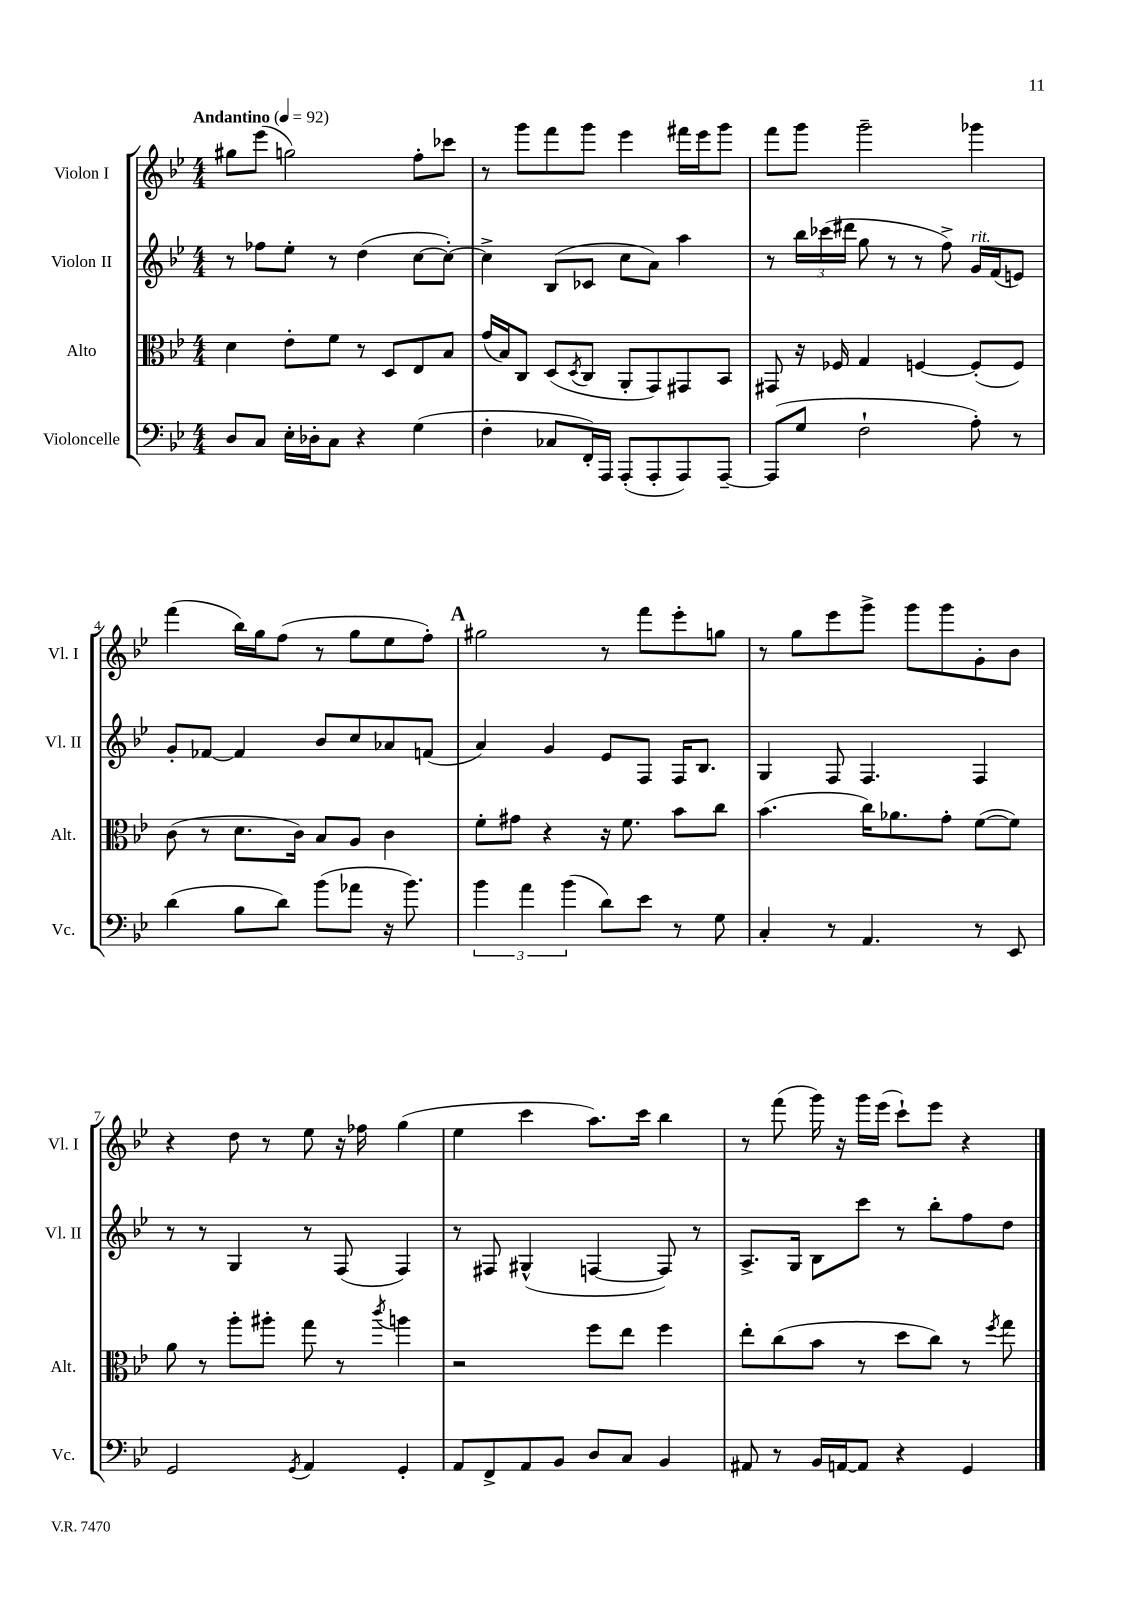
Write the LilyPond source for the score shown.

<<
\new StaffGroup <<
\new Staff = "s0" \with { instrumentName = "Violon I" shortInstrumentName = "Vl. I" } {
    \clef treble \key bes \major \numericTimeSignature \time 4/4 \tempo "Andantino" 4 = 92
    gis''8 ees'''8( g''2) f''8-. ces'''8 |
    r8 g'''8 f'''8 g'''8 ees'''4 fis'''16 ees'''16 g'''8 |
    f'''8 g'''8 g'''2-- ges'''4 |
    f'''4( bes''16) g''16 f''8( r8 g''8 ees''8 f''8-.) |
    \mark \markup { \bold "A" } gis''2 r8 f'''8 ees'''8-. g''8 |
    r8 g''8 ees'''8 g'''8-> g'''8 g'''8 g'8-. bes'8 |
    r4 d''8 r8 ees''8 r16 fes''16 g''4( |
    ees''4 c'''4 a''8.) c'''16 bes''4 |
    r8 f'''8( g'''16) r16 g'''16 ees'''16( c'''8-!) ees'''8 r4 \bar "|." |
}
\new Staff = "s1" \with { instrumentName = "Violon II" shortInstrumentName = "Vl. II" } {
    \clef treble \key bes \major \numericTimeSignature \time 4/4
    r8 fes''8 ees''8-. r8 d''4( c''8~ c''8~-.) |
    c''4-> bes8( ces'8 c''8 a'8) a''4 |
    r8 \tuplet 3/2 { bes''16 ces'''16( dis'''16 } g''8 r8 r8 f''8->) g'16^\markup { \italic "rit." } f'16( e'8) |
    g'8-. fes'8~ fes'4 bes'8 c''8 aes'8 f'8( |
    \mark \markup { \bold "A" } a'4) g'4 ees'8 f8 f16 bes8. |
    g4 f8 f4. f4 |
    r8 r8 g4 r8 f8( f4) |
    r8 fis8 gis4-^( f4~ f8) r8 |
    a8.-> g16 bes8 c'''8 r8 bes''8-. f''8 d''8 \bar "|." |
}
\new Staff = "s2" \with { instrumentName = "Alto" shortInstrumentName = "Alt." } {
    \clef alto \key bes \major \numericTimeSignature \time 4/4
    d'4 ees'8-. f'8 r8 d8 ees8 bes8 |
    g'16( bes16) c8 d8( \acciaccatura { d8 } c8 a,8-. g,8) gis,8 bes,8 |
    gis,8 r16 fes16 g4 f4~ f8-.( f8) |
    c'8( r8 d'8. c'16) bes8 a8 c'4 |
    \mark \markup { \bold "A" } f'8-. gis'8 r4 r16 f'8. bes'8 c''8 |
    bes'4.( c''16) aes'8. g'8-. f'8~( f'8) |
    a'8 r8 a''8-. ais''8-. g''8 r8 \acciaccatura { c'''8 } a''4 |
    r2 f''8 ees''8 f''4 |
    ees''8-. c''8( bes'8 r8 d''8 c''8) r8 \acciaccatura { f''8 } g''8 \bar "|." |
}
\new Staff = "s3" \with { instrumentName = "Violoncelle" shortInstrumentName = "Vc." } {
    \clef bass \key bes \major \numericTimeSignature \time 4/4
    d8 c8 ees16-. des16-. c8 r4 g4( |
    f4-. ces8 f,16-.) a,,16 a,,8-.( a,,8-. a,,8) a,,8~-- |
    a,,8( g8 f2-! a8-.) r8 |
    d'4( bes8 d'8) bes'8( aes'8 r16 bes'8.) |
    \mark \markup { \bold "A" } \tuplet 3/2 { bes'4 a'4 bes'4( } d'8) ees'8 r8 g8 |
    c4-. r8 a,4. r8 ees,8 |
    g,2 \acciaccatura { g,8 } a,4 g,4-. |
    a,8 f,8-> a,8 bes,8 d8 c8 bes,4 |
    ais,8 r8 bes,16 a,16~ a,8 r4 g,4 \bar "|." |
}
>>
>>
